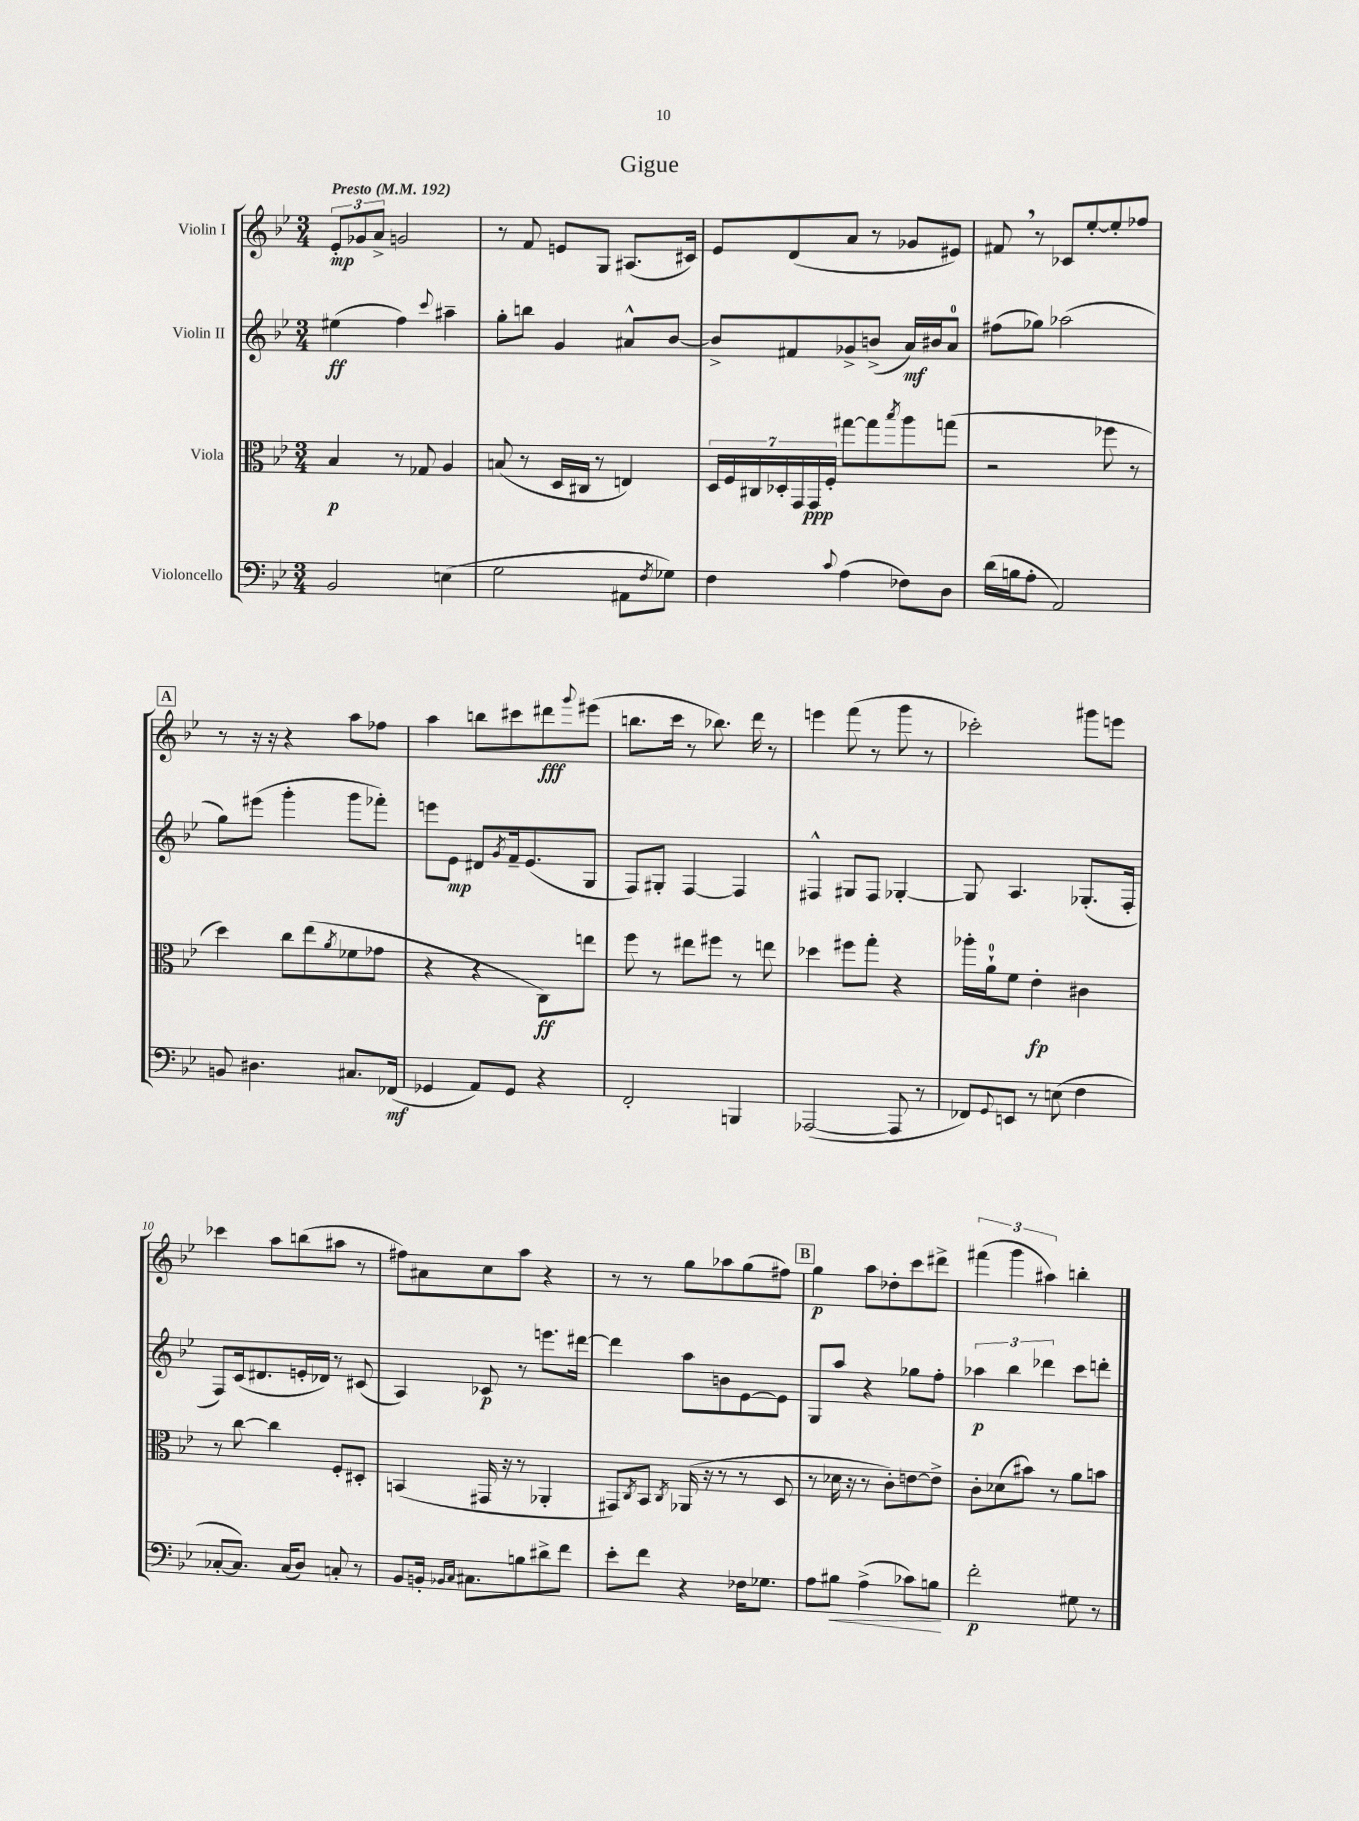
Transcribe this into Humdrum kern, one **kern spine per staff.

**kern	**kern	**kern	**kern
*staff4	*staff3	*staff2	*staff1
*clefF4	*clefC3	*clefG2	*clefG2
*k[b-e-]	*k[b-e-]	*k[b-e-]	*k[b-e-]
*M3/4	*M3/4	*M3/4	*M3/4
*MM192	*MM192	*MM192	*MM192
2BB-	4B-	(4ee#	12e-'
.	.	.	12g-
.	.	.	12a^
.	8r	4ff)	2g
.	8G-	.	.
.	.	8qqccc	.
(4E	4A	4aa#~	.
=	=	=	=
2G	(8B	8gg'	8r
.	8r	8bb	8f
.	16D	4g	8e
.	16C#	.	.
.	8r	.	8G
8AA#	4E)	8a#^^	(8.A#
8qF	.	.	.
8G-)	.	[8b-	.
.	.	.	16c#)
=	=	=	=
4F	28D	8b-^]	8e-
.	28F	.	.
.	28C#	.	.
.	28D-'	.	.
.	.	8f#	(8d
.	28GG	.	.
.	28GG	.	.
.	28F'	.	.
8qqc	.	.	.
(4A	[8gg#	8g-^	8a
.	8gg#]	(8b^	8r
.	8qbb-	.	.
8F-)	8aa	16a)	8g-
.	.	16b#	.
8D	(8gg	8a	8e#)
=	=	=	=
(16d	2r	(8ff#	8f#
16B	.	.	.
8A'	.	8gg-)	8r
2AA)	.	(2aa-	8c-
.	.	.	[8ee-'
.	8ff-	.	8ee-']
.	8r	.	8ff-
=	=	=	=
8BB	4dd)	8gg)	8r
4.D#	.	(8eee#	16r
.	.	.	16r
.	8cc	4ggg'	4r
.	(8ee-	.	.
.	8qa	.	.
8.C#	8f-	8ggg	8aa
.	8g-	8fff-')	8ff-
(16FF-	.	.	.
=	=	=	=
4GG-	4r	8eee	4aa
.	.	8e-	.
8AA)	4r	8d#	8bb
.	.	8qg	.
8GG-	.	16f~	8ccc#
.	.	(8.e-	.
4r	8C)	.	8ddd#
.	.	.	8qqggg
.	8ee	8G	(8eee#
=	=	=	=
2FF'	8ff	8F)	8.bb
.	8r	8G#'	.
.	.	.	16ccc
.	8ee#	[4F	8r
.	8ff#	.	8.bb-)
4BBB	8r	4F]	.
.	.	.	16ddd
.	8ee	.	8r
=	=	=	=
([2AAA-	4dd-	4F#^^	4eee
.	8ff#	8G#	(8fff
.	8gg'	8F#	8r
8AAA-]	4r	[4G-'	8ggg
8r	.	.	8r
=	=	=	=
8FF-)	16aa-'	8G-]	2ccc-')
.	16a`	.	.
8qqGG	.	.	.
8EE	8f	4.A	.
8r	4e-'	.	.
(8E	.	.	.
4F	4c#	(8.G-'	8ggg#
.	.	.	8eee
.	.	16F'	.
=	=	=	=
[8C-'	8r	8F)	4ccc-
8.C-])	[8cc	(16c	.
.	.	8.d#	.
.	4cc]	.	8aa
(16C-	.	.	.
8D)	.	16e'	(8bb
.	.	16d-)	.
8C'	8F'	8r	8aa#
8r	8D#'	(8c#	8r
=	=	=	=
8BB-	(4BB	4A)	8ff#)
16BB'	.	.	8a#
16qqBB-	.	.	.
16qqC	.	.	.
8.C#	.	.	.
.	16GG#	8c-	8cc
.	16r	.	.
8B	8r	8r	8aa
8d#^	4AA-'	8.eee	4r
8f	.	.	.
.	.	[16ddd#	.
=	=	=	=
8e-'	8GG#)	4ddd#]	8r
.	8qC	.	.
8f	8BB-	.	8r
.	8qC	.	.
4r	(16AA-	8aa	8gg
.	16r	.	.
.	8r	8b	8aa-
16F-	8r	[8e-	(8gg
8.G-	.	.	.
.	8D	8e-]	8ff#)
=	=	=	=
8A	8r	8G	4gg
8B#	16d-	8aa	.
.	16r	.	.
(4A^	8r	4r	8aa
.	8c')	.	8dd-'
8c-)	[8e	8gg-	8ccc
8B	8e^]	8ff'	8ddd#^
=	=	=	=
2f'	8c'	6aa-	(6fff#
.	(8d-	.	.
.	.	6bb-	6ggg
.	8b#)	.	.
.	.	6ddd-	6aa#)
.	8r	.	.
8G#	8a	8ccc	4bb'
8r	8b	8ddd'	.
==	==	==	==
*-	*-	*-	*-
